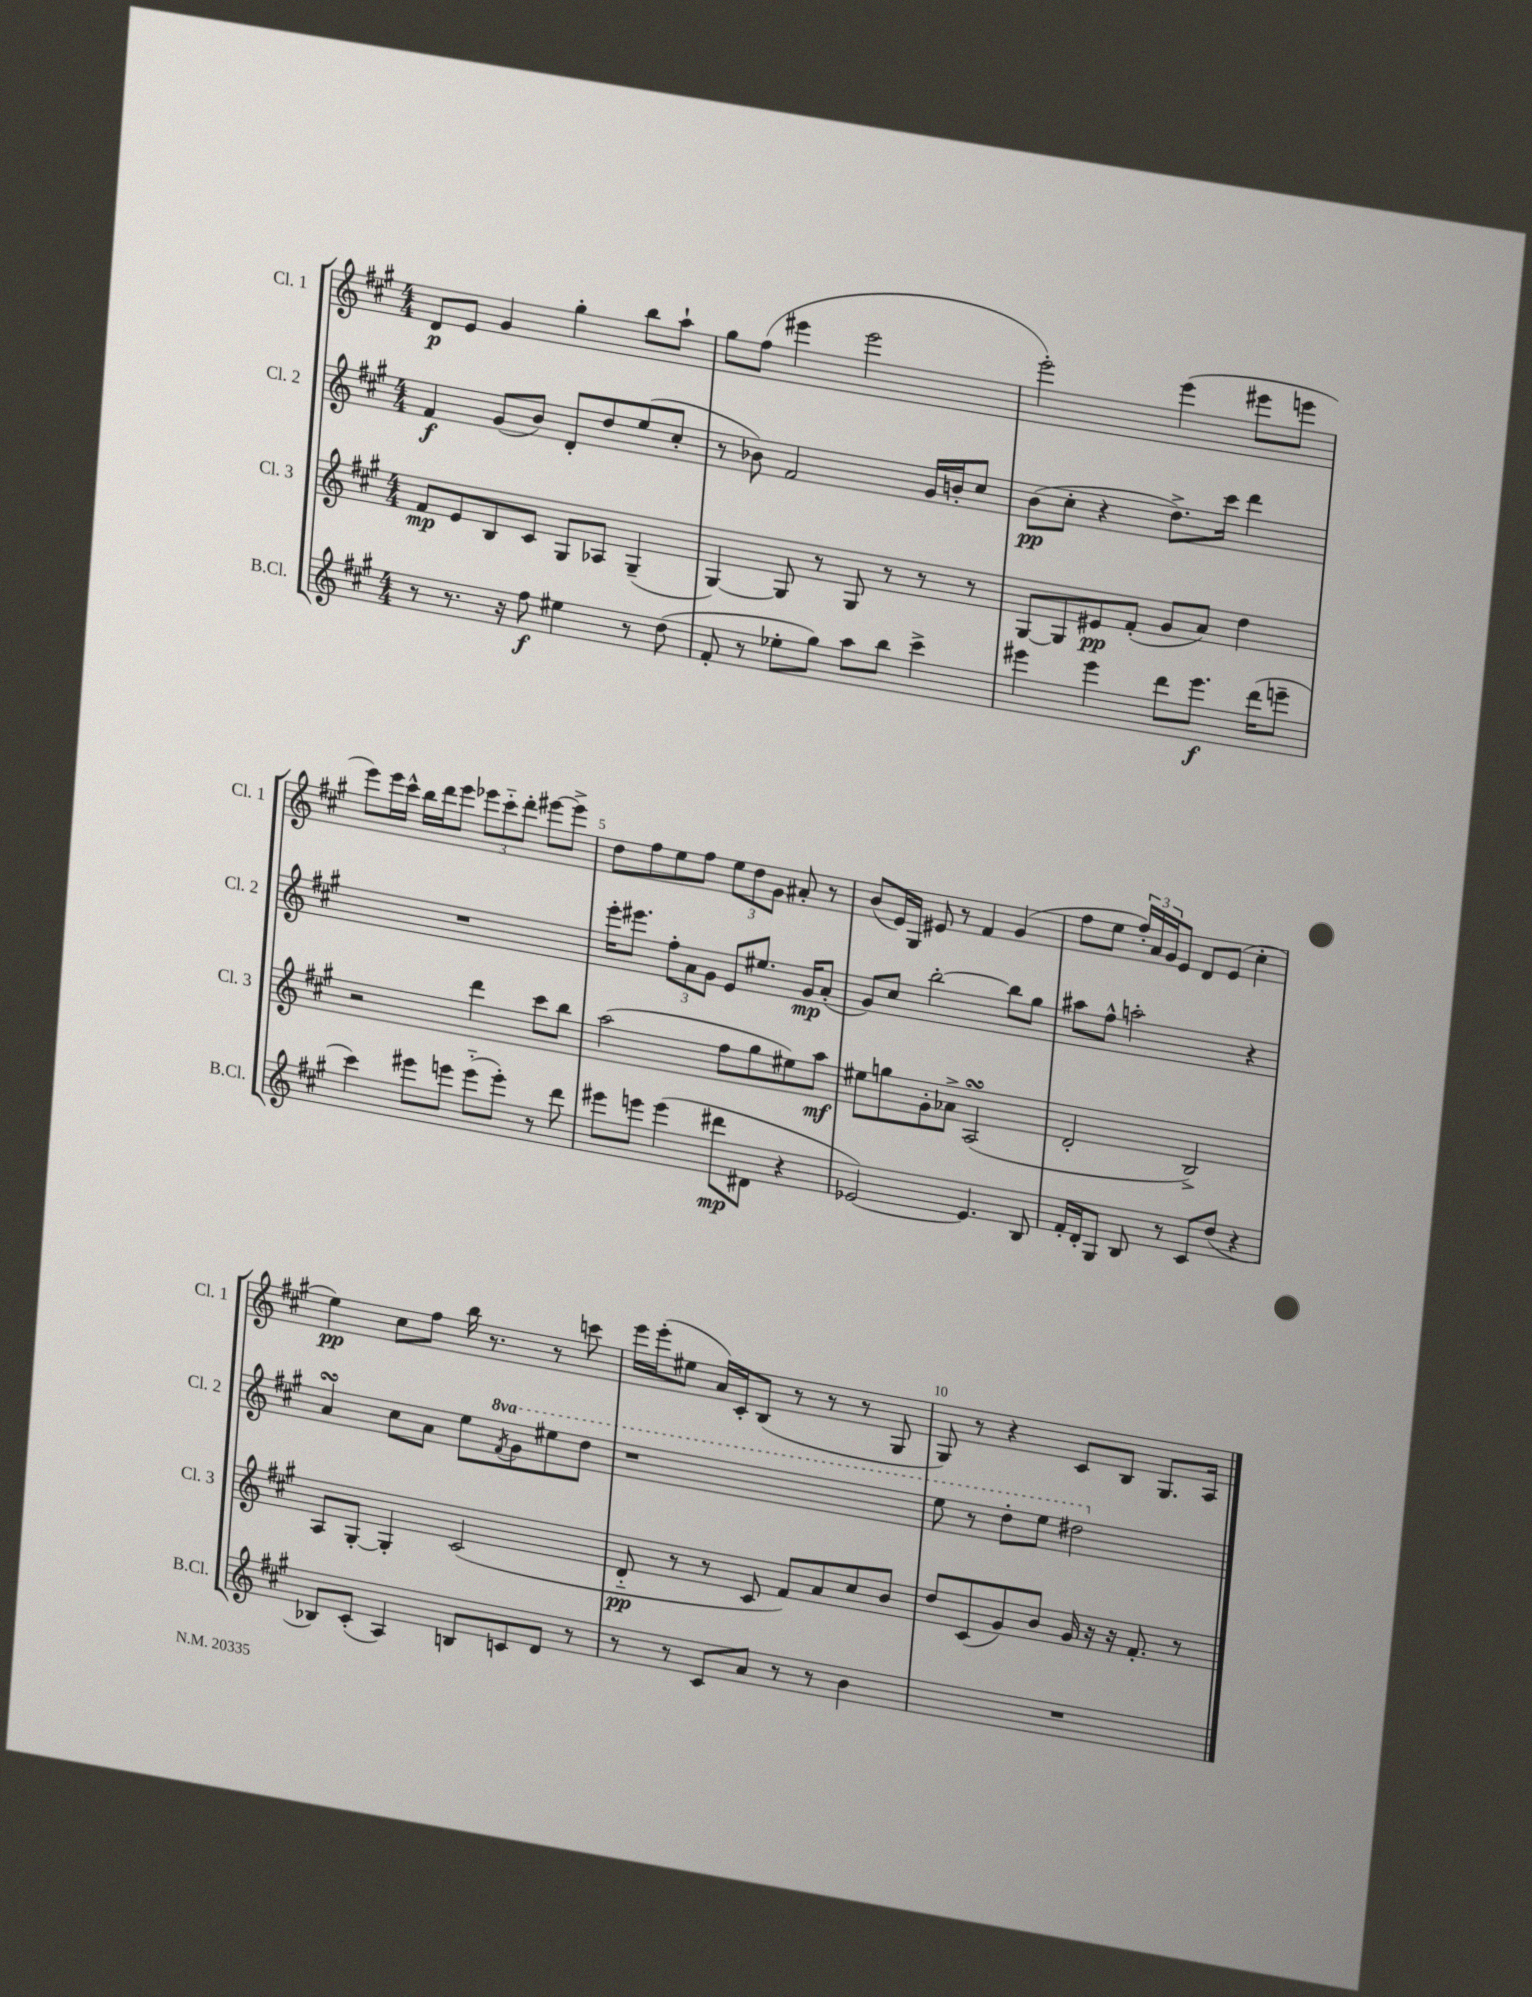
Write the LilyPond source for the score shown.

<<
\new StaffGroup <<
\new Staff = "s0" \with { instrumentName = "Cl. 1" shortInstrumentName = "Cl. 1" } {
    \clef treble \key a \major \numericTimeSignature \time 4/4
    d'8\p e'8 gis'4 gis''4-. b''8 a''8-! |
    gis''8 fis''8( eis'''4 eis'''2 |
    e'''2-.) e'''4( eis'''8 e'''8 |
    e'''8) e'''16 cis'''16-^ b''16 d'''16 e'''8 \tuplet 3/2 { ees'''8 cis'''8-_ d'''8-. } eis'''8~ eis'''8-> |
    d''8 fis''8 e''8 fis''8 \tuplet 3/2 { e''8 d''8 gis'8 } ais'8-. r8 |
    b'8( e'16) gis16 eis'8 r8 fis'4 gis'4( |
    fis''8 e''8 \tuplet 3/2 { fis''16-.) a'16 gis'16 } e'8 d'8 e'8( cis''4-. |
    e''4\pp) cis''8 fis''8 b''16 r8. r8 c'''8 |
    e'''16 e'''16-.( eis''8 a'16) cis'16-. b8( r8 r8 r8 gis8 |
    gis8) r8 r4 cis'8 b8 gis8. a16 \bar "|." |
}
\new Staff = "s1" \with { instrumentName = "Cl. 2" shortInstrumentName = "Cl. 2" } {
    \clef treble \key a \major \numericTimeSignature \time 4/4 \set Staff.ottavationMarkups = #ottavation-simple-ordinals
    fis'4\f gis'8( b'8) d'8-. d''8 e''8( cis''8-. |
    r8 bes'8) fis'2 gis'16 b'16-. cis''8 |
    b'8\pp( cis''8-. r4 d''8.->) cis'''16 d'''4 |
    R1 |
    e'''16-. eis'''8. \tuplet 3/2 { fis''8-. a'8 gis'8 } e'8 eis''8. gis'16\mp a'8-.( |
    gis'8) cis''8 b''2~-. b''8 gis''8 |
    ais''8 fis''8-^ a''2-. r4 |
    a'4\turn cis''8 a'8 e''8 \ottava #1 \acciaccatura { fis''8 } gis''8 eis'''8 d'''8 |
    r1 |
    e'''8 r8 d'''8-. e'''8 dis'''2 \ottava #0 \bar "|." |
}
\new Staff = "s2" \with { instrumentName = "Cl. 3" shortInstrumentName = "Cl. 3" } {
    \clef treble \key a \major \numericTimeSignature \time 4/4
    fis'8\mp e'8 b8 cis'8 gis8 aes8 gis4--( |
    gis4~) gis8 r8 gis8 r8 r8 r8 |
    gis8~ gis8 eis'8\pp fis'8-.( gis'8 a'8) d''4 |
    r2 d'''4 cis'''8 b''8 |
    a''2( fis''8 gis''8 eis''8) a''8\mf |
    eis''8 g''8 gis'8-. aes'8-> a2\turn( |
    d'2-. b2->) |
    a8 gis8~-. gis4-. cis'2( |
    d'8-_\pp r8 r8 cis'8 fis'8) a'8 cis''8 b'8 |
    d''8 cis'8( gis'8) b'8 gis'16 r16 r16 fis'8.-. r8 \bar "|." |
}
\new Staff = "s3" \with { instrumentName = "B.Cl." shortInstrumentName = "B.Cl." } {
    \clef treble \key a \major \numericTimeSignature \time 4/4
    r8 r8. r16 fis''8\f eis''4 r8 d''8( |
    fis'8-. r8 ees''8-. gis''8) a''8 b''8 cis'''4-> |
    eis'''4 eis'''4 d'''8 eis'''8.\f d'''16( e'''8-- |
    cis'''4) eis'''8 e'''8 e'''8-_( e'''8-.) r8 d'''8 |
    eis'''8 e'''8 e'''4( dis'''8\mp dis'8 r4 |
    ees'2~) ees'4. b8 |
    fis'16-. d'16-. gis8 b8 r8 cis'8 d''8( r4 |
    bes8) cis'8-.( a4) b8 c'8 d'8 r8 |
    r8 r8 cis'8 a'8 r8 r8 b'4 |
    R1 \bar "|." |
}
>>
>>
\layout { \context { \Score \override BarNumber.break-visibility = ##(#f #t #t) barNumberVisibility = #(every-nth-bar-number-visible 5) } }
